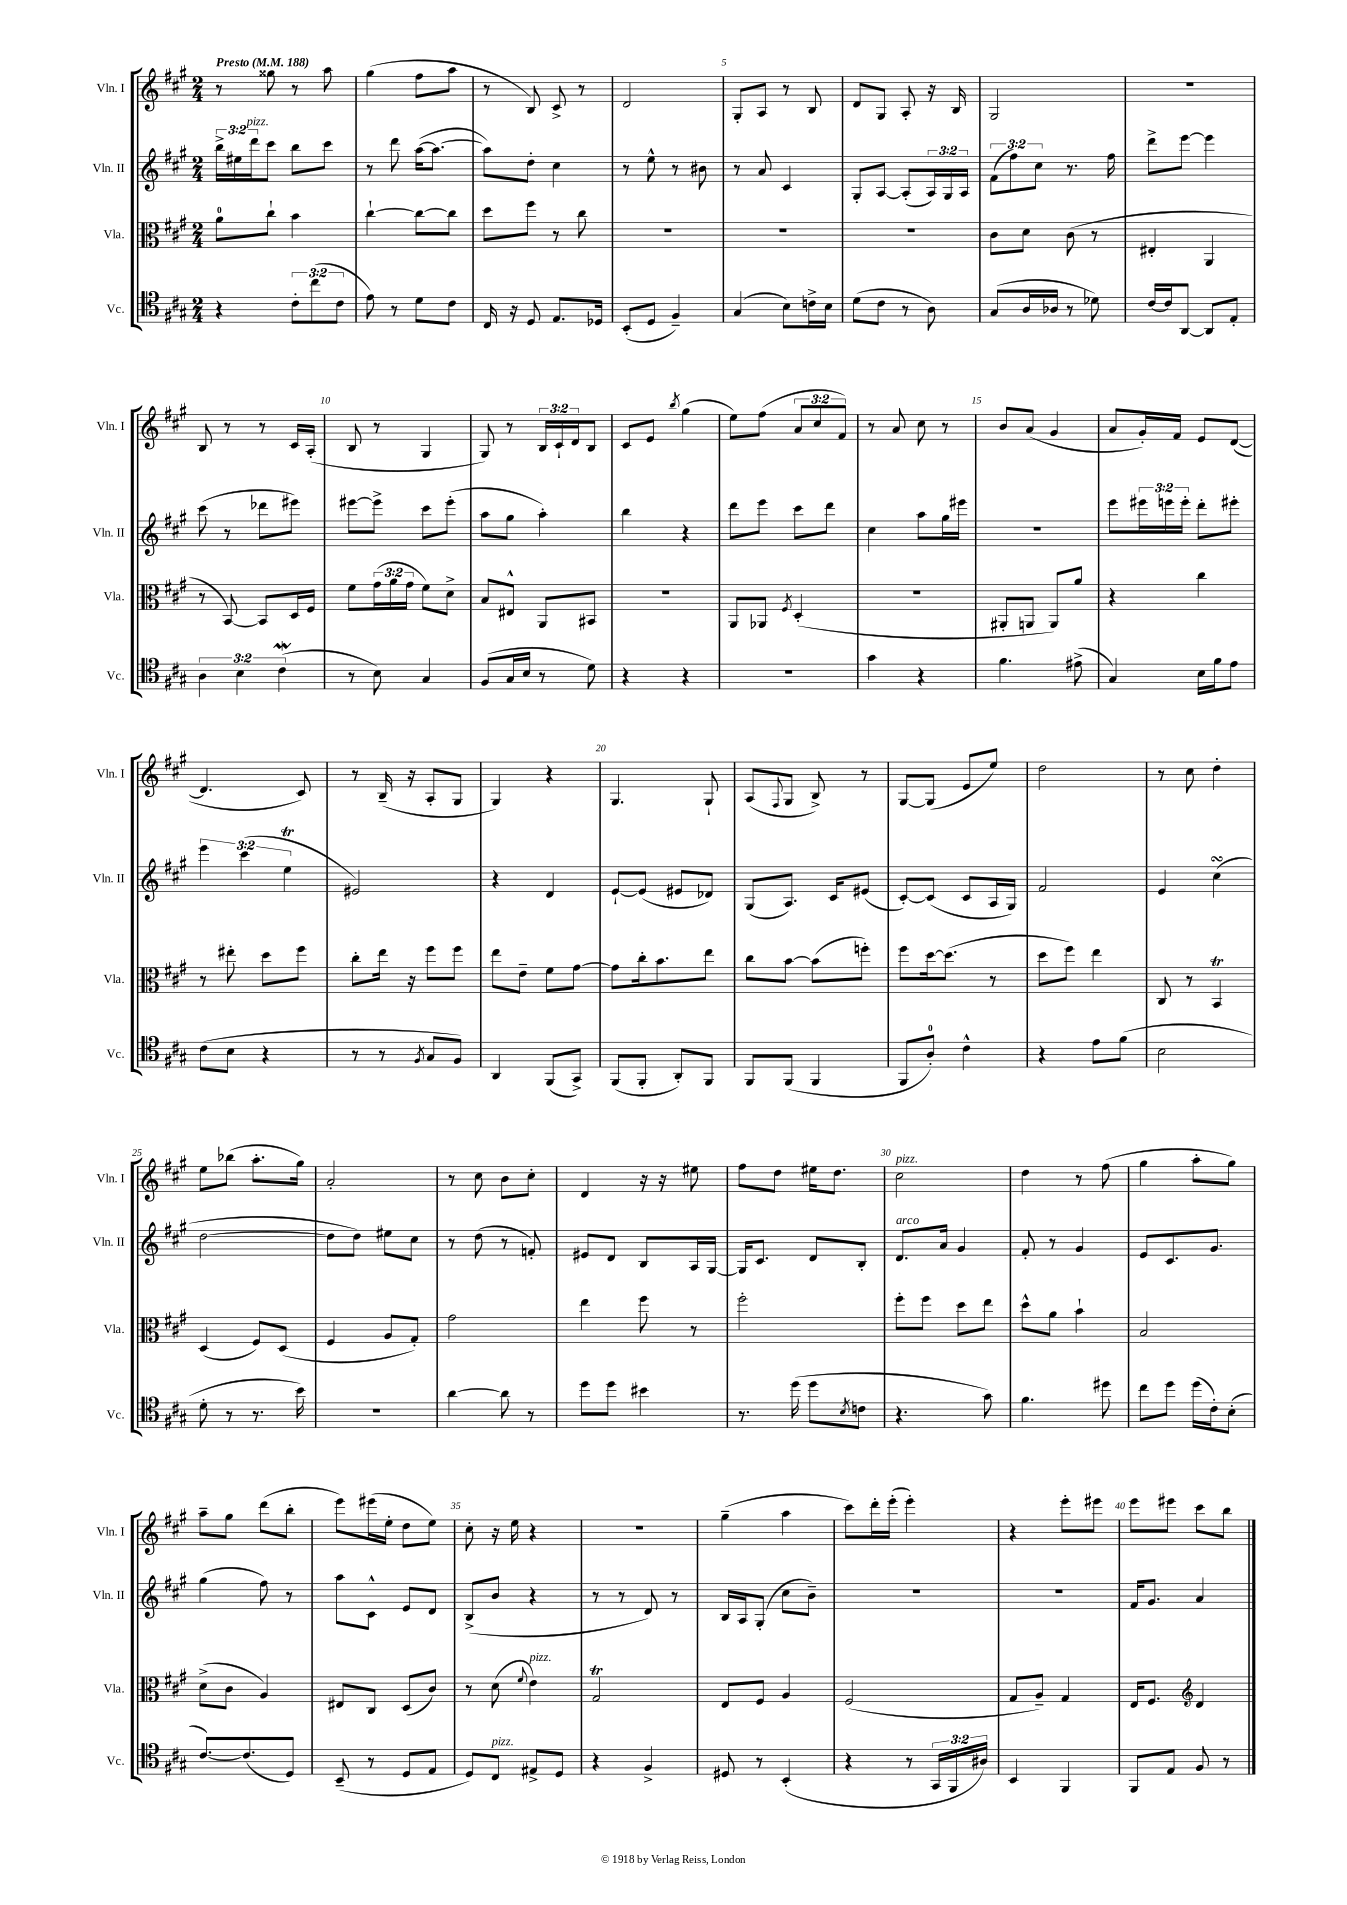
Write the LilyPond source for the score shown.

<<
\new StaffGroup <<
\new Staff = "s0" \with { instrumentName = "Vln. I" shortInstrumentName = "Vln. I" } {
    \clef treble \key a \major \numericTimeSignature \time 2/4 \override Staff.TupletNumber.text = #tuplet-number::calc-fraction-text \tempo "Presto" 4 = 188
    r8 gisis''8 r8 a''8 |
    gis''4( fis''8 a''8 |
    r8 b8) cis'8-> r8 |
    d'2 |
    gis8-. a8 r8 b8 |
    d'8 gis8 a8-. r16 b16 |
    gis2 |
    r2 |
    b8 r8 r8 cis'16 a16-.( |
    b8 r8 gis4 |
    gis8) r8 \tuplet 3/2 { b16 cis'16-! d'16 } b8 |
    cis'8 e'8 \acciaccatura { b''8 } gis''4( |
    e''8) fis''8( \tuplet 3/2 { a'8 cis''8 fis'8) } |
    r8 a'8 cis''8 r8 |
    b'8 a'8( gis'4 |
    a'8 gis'16-.) fis'16 e'8 d'8~( |
    d'4. cis'8) |
    r8 b16--( r16 a8-. gis8 |
    gis4) r4 |
    gis4. gis8-! |
    a8( \appoggiatura { fis8 } gis8 b8->) r8 |
    gis8~ gis8( e'8 e''8) |
    d''2 |
    r8 cis''8 d''4-. |
    e''8 bes''8( a''8.-. gis''16) |
    a'2-. |
    r8 cis''8 b'8 cis''8-. |
    d'4 r16 r16 eis''8 |
    fis''8 d''8 eis''16 d''8. |
    cis''2^\markup { \italic "pizz." } |
    d''4 r8 fis''8( |
    gis''4 a''8-. gis''8) |
    a''8-- gis''8 d'''8( b''8-. |
    e'''8) eis'''16( e''16-. d''8 e''8) |
    cis''8-. r16 e''16 r4 |
    r2 |
    gis''4--( a''4 |
    cis'''8) d'''16-. e'''16-.( e'''4-.) |
    r4 e'''8-. eis'''8 |
    e'''8 eis'''8 cis'''8 b''8 \bar "|." |
}
\new Staff = "s1" \with { instrumentName = "Vln. II" shortInstrumentName = "Vln. II" } {
    \clef treble \key a \major \numericTimeSignature \time 2/4 \override Staff.TupletNumber.text = #tuplet-number::calc-fraction-text
    \tuplet 3/2 { b''16-> eis''16 d'''16^\markup { \italic "pizz." } } cis'''8 b''8 cis'''8 |
    r8 d'''8 a''16~( a''8.~ |
    a''8) d''8-. cis''4 |
    r8 e''8-^ r8 bis'8 |
    r8 a'8 cis'4 |
    gis8-. a8~ a8-.( \tuplet 3/2 { a16) gis16 a16 } |
    \tuplet 3/2 { fis'8( fis''8) cis''8 } r8. fis''16 |
    d'''8-> e'''8~ e'''4 |
    cis'''8( r8 des'''8 eis'''8) |
    eis'''8~ eis'''8-> cis'''8 eis'''8-.( |
    a''8 gis''8 a''4-.) |
    b''4 r4 |
    d'''8 e'''8 cis'''8 d'''8 |
    cis''4 a''8 gis''16 eis'''16 |
    r2 |
    e'''8 \tuplet 3/2 { eis'''16 e'''16 e'''16-. } d'''8-. eis'''8-. |
    \tuplet 3/2 { e'''4 cis'''4( e''4\trill } |
    eis'2) |
    r4 d'4 |
    e'8~-! e'8( eis'8 des'8) |
    gis8( a8.) cis'16 eis'8( |
    cis'8~-.) cis'8( cis'8 a16 gis16) |
    fis'2 |
    e'4 cis''4\turn( |
    d''2~ |
    d''8 d''8) eis''8 cis''8 |
    r8 d''8( r8 f'8-.) |
    eis'8 d'8 b8 a16 gis16~ |
    gis16 cis'8. d'8 b8-. |
    d'8.^\markup { \italic "arco" } a'16 gis'4 |
    fis'8-. r8 gis'4 |
    e'8 cis'8. gis'8. |
    gis''4( fis''8) r8 |
    a''8 cis'8-^ e'8 d'8 |
    b8->( b'8 r4 |
    r8 r8 d'8) r8 |
    b16 a16 gis8-.( cis''8 b'8--) |
    R2 |
    r2 |
    fis'16 gis'8. a'4 \bar "|." |
}
\new Staff = "s2" \with { instrumentName = "Vla." shortInstrumentName = "Vla." } {
    \clef alto \key a \major \numericTimeSignature \time 2/4 \override Staff.TupletNumber.text = #tuplet-number::calc-fraction-text
    a'8-0 cis''8-! b'4 |
    cis''4~-! cis''8~ cis''8 |
    d''8 fis''8 r8 cis''8 |
    R2 |
    R2 |
    R2 |
    cis'8 d'8 cis'8( r8 |
    eis4-. a,4 |
    r8 b,8~) b,8 d16 fis16 |
    fis'8 \tuplet 3/2 { gis'16( a'16 gis'16 } fis'8) d'8-> |
    b8 eis8-^ a,8 bis,8 |
    R2 |
    a,8 aes,8 \acciaccatura { fis8 } d4-.( |
    R2 |
    ais,8-. a,8 a,8) a'8 |
    r4 cis''4 |
    r8 eis''8-. d''8 fis''8 |
    cis''8-. e''16 r16 fis''8 fis''8 |
    e''8 e'8-- fis'8 gis'8~ |
    gis'8 cis''16-. b'8. e''8 |
    cis''8 b'8~ b'8( f''8-.) |
    fis''8 d''16~ d''8.( r8 |
    d''8 fis''8) e''4 |
    cis8 r8 b,4\trill |
    d4( fis8) d8( |
    fis4 a8 gis8-.) |
    gis'2 |
    e''4 fis''8 r8 |
    fis''2-. |
    fis''8-. fis''8 d''8 e''8 |
    d''8-^ a'8 b'4-! |
    b2 |
    d'8->( cis'8 a4) |
    eis8 cis8 d8( cis'8) |
    r8 d'8( \appoggiatura { fis'8 } e'4^\markup { \italic "pizz." }) |
    gis2\trill |
    e8 fis8 a4 |
    fis2( |
    gis8 a8--) gis4 |
    e16 fis8. \clef treble d'4 \bar "|." |
}
\new Staff = "s3" \with { instrumentName = "Vc." shortInstrumentName = "Vc." } {
    \clef tenor \key a \major \numericTimeSignature \time 2/4 \override Staff.TupletNumber.text = #tuplet-number::calc-fraction-text
    r4 \tuplet 3/2 { cis'8-. cis''8( cis'8 } |
    e'8) r8 d'8 cis'8 |
    cis16 r16 d8 e8. des16 |
    b,8-.( d8 fis4--) |
    gis4( b8) c'16-> b16 |
    d'8( cis'8 r8 a8) |
    gis8( a16 aes16 r8 des'8) |
    cis'16~ cis'16 a,8~ a,8 e8-. |
    \tuplet 3/2 { a4 b4 cis'4\mordent( } |
    r8 b8) gis4 |
    fis8( gis16 b16 r8 d'8) |
    r4 r4 |
    r2 |
    gis'4 r4 |
    fis'4. eis'8->( |
    gis4) b16 fis'16 e'8 |
    cis'8( b8 r4 |
    r8 r8 \acciaccatura { fis8 } gis8 fis8) |
    a,4 fis,8( gis,8->) |
    fis,8( fis,8-. a,8-.) fis,8 |
    fis,8 fis,8( fis,4 |
    fis,8 a8-0-.) cis'4-^ |
    r4 e'8 fis'8( |
    b2 |
    d'8-. r8 r8. b'16) |
    R2 |
    a'4~ a'8 r8 |
    d''8 d''8 bis'4 |
    r8. d''16( d''8 \acciaccatura { b8 } c'8 |
    r4. gis'8) |
    fis'4. dis''8 |
    cis''8 d''8 d''16( cis'16-.) b8-.( |
    cis'8.~) cis'8.( d8) |
    b,8--( r8 d8 e8 |
    d8) cis8^\markup { \italic "pizz." } eis8-> d8 |
    r4 fis4-> |
    dis8 r8 b,4-.( |
    r4 r8 \tuplet 3/2 { gis,16 fis,16 ais16) } |
    b,4 fis,4 |
    fis,8 e8 fis8 r8 \bar "|." |
}
>>
>>
\layout { \context { \Score \override BarNumber.break-visibility = ##(#f #t #t) barNumberVisibility = #(every-nth-bar-number-visible 5) } }
